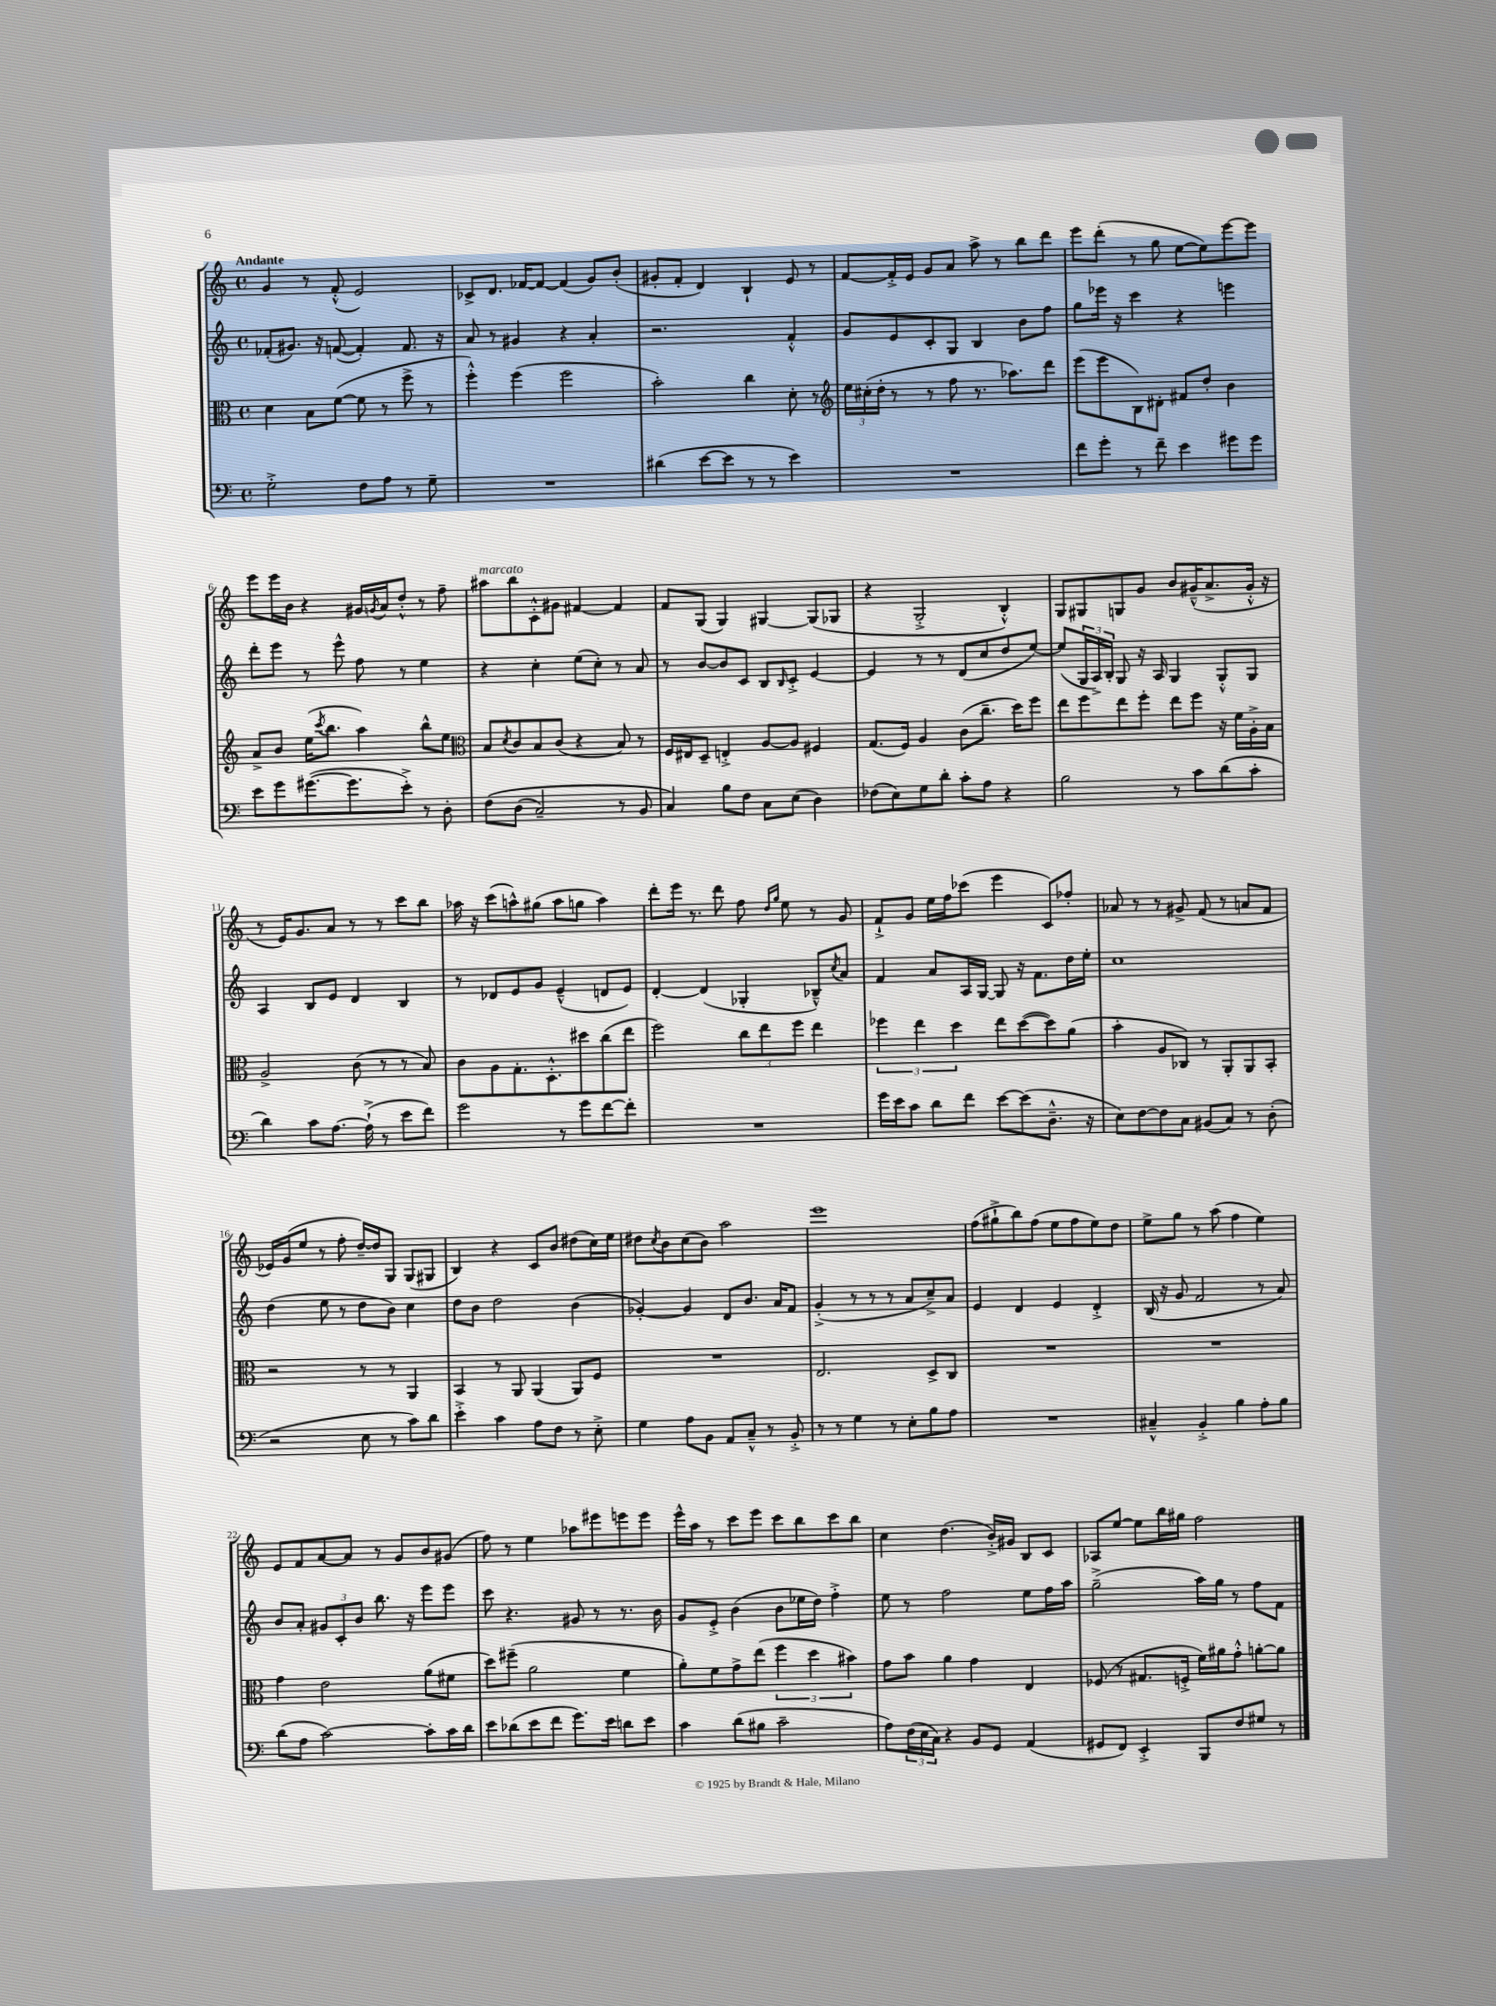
<<
\new StaffGroup <<
\new Staff = "s0" {
    \clef treble \key c \major \defaultTimeSignature \time 4/4 \tempo "Andante"
    g'4 r8 f'8-.-^( e'2) |
    ces'8-> d'8. fes'16~ fes'8~ fes'4( g'8) b'8-.( |
    gis'8-. f'8-. d'4) b4-! e'8 r8 |
    f'8~ f'16-.-> e'16 g'8 a'8 a''8-> r8 b''8 d'''8 |
    e'''8 d'''8-.( r8 g''8 e''8~ e''8) e'''8~ e'''8 |
    e'''8 e'''16 b'16 r4 gis'16 \acciaccatura { g'8 } a'16 d''8-.-^ r8 f''8-- |
    ais''8^\markup { \italic "marcato" } b''8 c'8-.-^ gis'8 fis'4~ fis'4 |
    f'8 g8( g4) gis4~ gis8( ges8 |
    r4 g2-.-> b4-.-^) |
    g8 gis8 g8 g'8 b'8 gis'16---^( a'8.-> gis'16-.-^ r16 |
    r8 e'16) g'8. a'8 r8 r8 c'''8 b''8 |
    aes''16 r16 c'''8( a''8-^) gis''8( a''8 g''8 a''4) |
    d'''8-. e'''16 r8. d'''8 f''8 \grace { d''16 g''16 } e''8 r8 g'8 |
    f'8-!-> g'8 e''16 f''16 ces'''8( e'''4 c'8) fes''8-. |
    aes'8 r8 r8 gis'8-> f'8( r8 a'8 f'8 |
    ees'16) g'16( e''8 r8 f''8-. d''16~--) d''16 g8 g8( gis8 |
    b4) r4 c'8 b'8 dis''8( c''16) e''16 |
    dis''8 \acciaccatura { c''8 } b'8 c''8( b'8) a''2 |
    e'''1 |
    f''8( gis''8-!-> b''8) f''8( e''8 f''8 e''8) d''8 |
    e''8-> g''8 r8 a''8( f''4 e''4) |
    e'8 f'8 a'8~ a'8 r8 g'8 b'8 gis'8( |
    f''8) r8 e''4 aes''8 eis'''8 e'''8 e'''8 |
    e'''16-^ a''16 r8 c'''8 e'''8 c'''8 b''8 c'''8 b''8 |
    c''4 d''4.( b'16-.->) gis'16 b8 c'8 |
    aes8 e''8~ e''8 b''16 gis''16 f''2 \bar "|." |
}
\new Staff = "s1" {
    \clef treble \key c \major \defaultTimeSignature \time 4/4
    fes'8-.( gis'8.) r16 f'8~( f'4-.) f'8. r16 |
    a'8 r8 gis'4 r4 a'4-. |
    r2. f'4-.-^ |
    g'8 e'8 c'8-. g8 b4 b'8 f''8 |
    g''8 ees'''16 r16 c'''4 r4 e'''4 |
    d'''8-. e'''8 r8 e'''8-^ f''8 r8 e''4 |
    r4 c''4-. e''8( c''8-.) r8 a'8 |
    r8 b'8~ b'8 c'8 b8 \grace { b16 } c'8-.-> e'4~ |
    e'4 r8 r8 d'8( c''8 d''8 e''8~) |
    e''8( \tuplet 3/2 { g16 a16->) b16-. } g8 r16 a16 g4 g8-.-^ g8 |
    a4 b8 e'8 d'4 b4 |
    r8 des'8 e'8 g'8 e'4---^( d'8 e'8) |
    d'4~-. d'4( ges4-. bes8---^) \acciaccatura { c''8 } a'8 |
    f'4 a'8 a16 g16~ g8 r16 f'8. d''16 e''16-. |
    c''1 |
    d''4( e''8 r8 d''8 b'8) c''4 |
    d''8 b'8 d''2 b'4( |
    ges'4~-.) ges'4 d'8 b'8. a'16 f'8 |
    g'4-.->( r8 r8 r8 a'8 c''8--->) a'8 |
    e'4 d'4 e'4 d'4-.-> |
    b16( r16 g'8 f'2 r8 a'8) |
    b'8 a'8-. \tuplet 3/2 { gis'8 c'8-. b'8 } b''8. r16 e'''8 e'''8 |
    c'''8 r4. gis'8 r8 r8. b'16 |
    g'8 e'8-.-> b'4( b'8 ees''16 d''16) f''4-.-> |
    e''8 r8 f''2 e''8 f''16 a''16 |
    g''2--->( a''16) g''16 r8 f''8 f'8 \bar "|." |
}
\new Staff = "s2" {
    \clef alto \key c \major \defaultTimeSignature \time 4/4
    d'4 b8 f'8~( f'8 r8 f''8-> r8 |
    f''4-.-^) f''4( f''2 |
    b'2-.) c''4 d'8-. r8 |
    \clef treble \tuplet 3/2 { e''16 cis''16-.( d''16-. } r8 r8 f''8 r8. aes''8.) d'''8 |
    e'''8( e'''8 b8) dis'8-. fis'8 d''8-. b'4 |
    a'8-> b'8 e''16( \acciaccatura { c'''8 } b''8. a''4) b''8-^ e''8 |
    \clef alto b8 \acciaccatura { d'8 } c'8 b8 c'8( r4 b8) r8 |
    f16 eis16 d8-- e4-.-> a8~ a8 fis4 |
    g8.( f16) a4 c'8( c''8.-- d''16) f''8 |
    e''8 f''8 e''8 f''8-. e''8 f''8 r16 f'16 a16-.-> b16 |
    a2-> c'8( r8 r8 b8) |
    c'8 a8 g8.-. d8.-.-^ dis''8 c''8( e''8 |
    f''2) \tuplet 3/2 { c''8 e''8 f''8 } e''4 |
    \tuplet 3/2 { fes''4 e''4 d''4 } e''8 d''8~( d''8) a'8( |
    b'4-. a8 ces8) r8 a,8-. a,8 b,8-. |
    r2 r8 r8 a,4 |
    b,4 r8 a,8 a,4( a,8) f8 |
    R1 |
    e2. d8-> c8 |
    R1 |
    R1 |
    g'4 e'2 a'8( fis'8 |
    d''8) fis''8--( a'2 f'4 |
    a'8-.) f'8 g'8-> e''8( \tuplet 3/2 { f''4 d''4 bis'4) } |
    g'8 b'8 a'4 g'4 e4 |
    fes8( r8 gis8. f16-.-> f'16) ais'16 g'8-.-^ a'8~-. a'8 \bar "|." |
}
\new Staff = "s3" {
    \clef bass \key c \major \defaultTimeSignature \time 4/4
    g2-.-> f8 a8 r8 g8-- |
    R1 |
    dis'4( e'8~ e'8 r8 r8 e'4) |
    R1 |
    f'8 g'8-. r8 f'8-- e'4 gis'8 gis'8 |
    e'8 g'8 gis'8.~( gis'8. e'8-.->) r8 d8-. |
    f8\( d8( c2--) r8 b,8 |
    c4\) b8 f8 c8 e8( d4) |
    fes8( e8) g8 d'8-. c'8-. a8 r4 |
    b2 r8 c'8 d'8( c'8-. |
    d'4) c'8 a8.~ a16-!->( r8 e'8 f'8) |
    g'2 r8 g'8 f'8~ f'8-. |
    R1 |
    g'16 e'16 c'8 d'8 f'8 e'8~ e'8( d8.---^ r16 |
    e8) f8~ f8 c8 bis,8( c8) r8 d8-.( |
    r2 e8 r8 c'8) d'8 |
    e'4-.-> c'4 a8 f8 r8 e8-.-> |
    g4 a8 b,8 a,8 c8---^ r8 b,8-.-> |
    r8 r8 g4 r8 e8-. b8 a8 |
    R1 |
    cis4---^ b,4-.-> b4 a8-. b8 |
    d'8( a8 c'2~) c'8-. c'16 d'16 |
    e'8 des'8( e'8 f'8 g'8.) e'16 d'8 e'8 |
    c'4 d'8( bis8 c'2-- |
    a8) \tuplet 3/2 { f16( e16 c16) } r4 b,8 g,8 a,4( |
    gis,8 f,8) e,4-.-> b,,8 f8 gis8 r8 \bar "|." |
}
>>
>>
